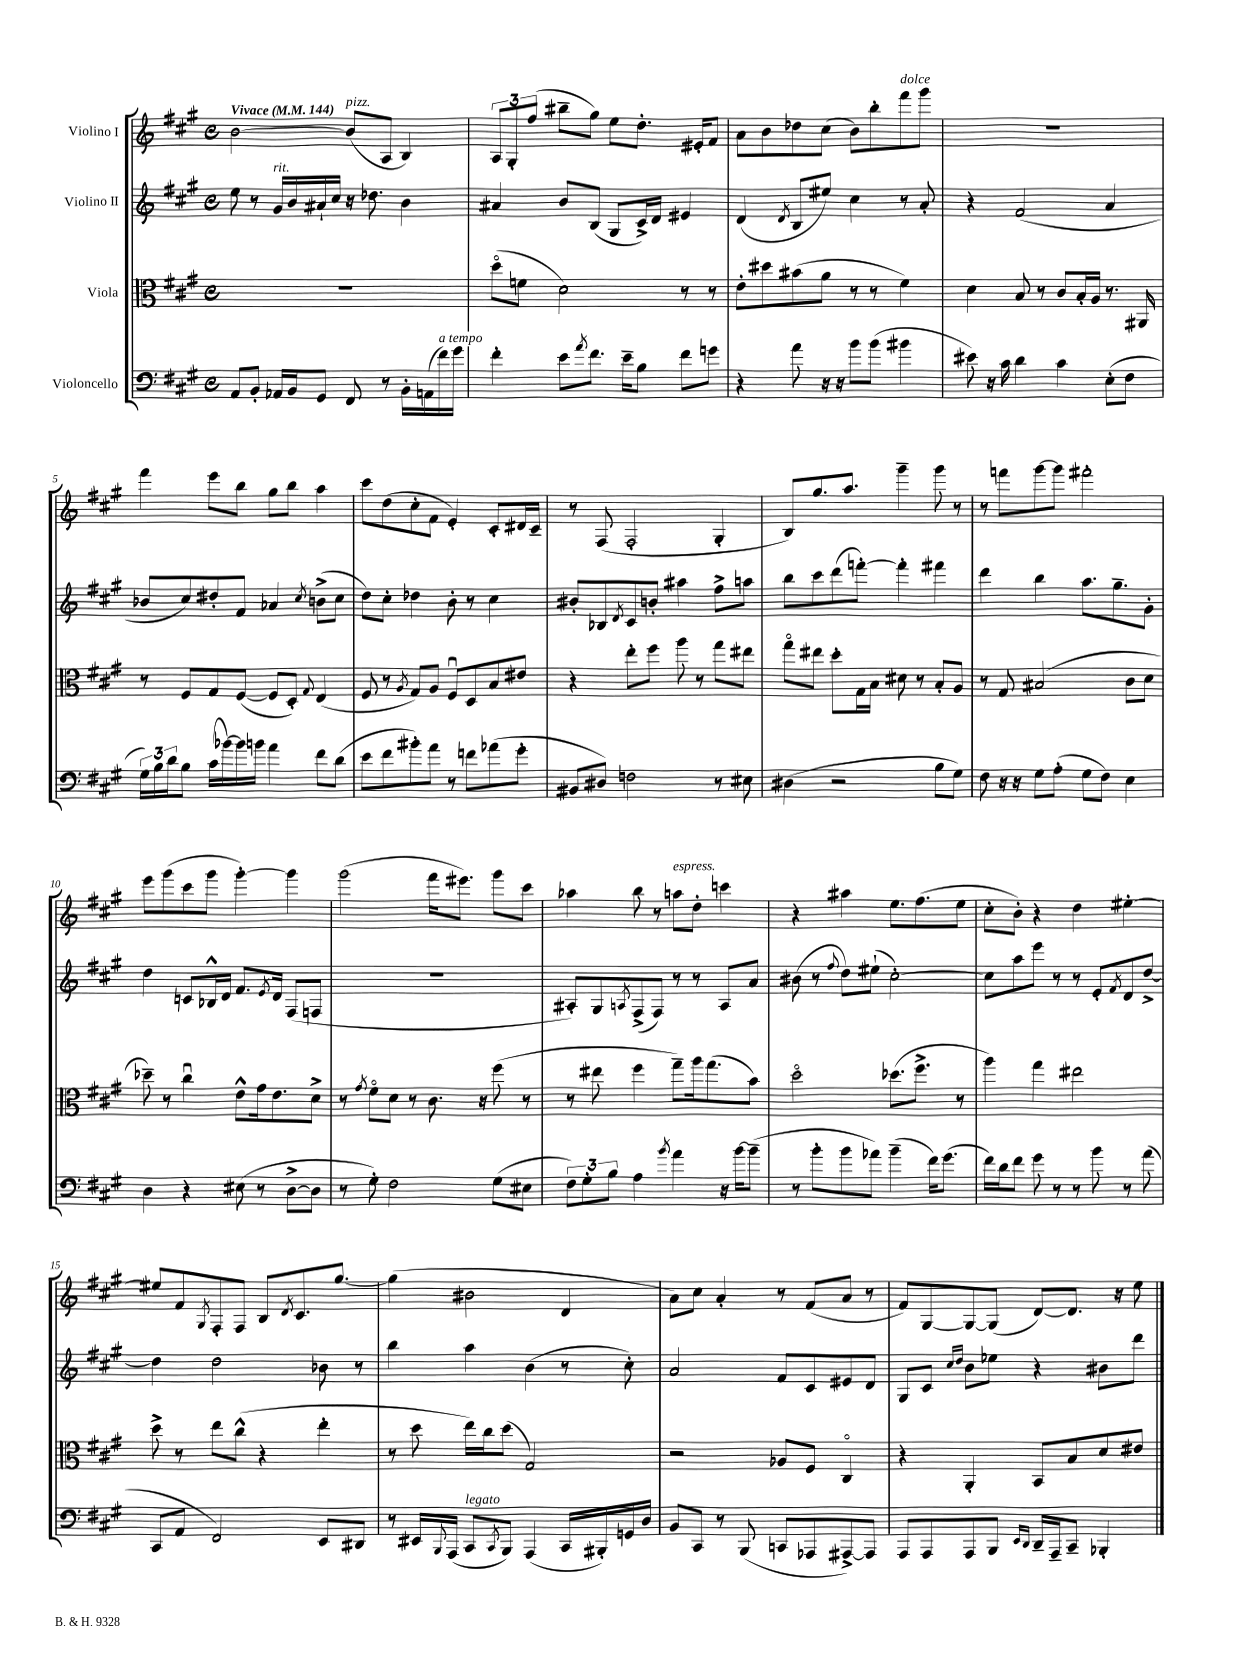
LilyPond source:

<<
\new StaffGroup <<
\new Staff = "s0" \with { instrumentName = "Violino I" } {
    \clef treble \key a \major \defaultTimeSignature \time 4/4 \tempo "Vivace" 4 = 144
    b'2~ b'8^\markup { \italic "pizz." }( a8 b4) |
    \tuplet 3/2 { a8 gis8-. fis''8( } bis''8-- gis''8) e''8 d''8.-. eis'16-. fis'8 |
    a'8 b'8 des''8 cis''8( b'8) b''8-. fis'''8^\markup { \italic "dolce" } gis'''8 |
    R1 |
    fis'''4 e'''8 b''8 gis''8 b''8 a''4 |
    cis'''8 d''8( cis''8-. fis'8 e'4-.) cis'8-. dis'16 cis'16-- |
    r8 fis8( fis2-. gis4-. |
    b8) gis''8. a''8. gis'''4-- gis'''8 r8 |
    r8 f'''8 gis'''8~ gis'''8 fis'''2-. |
    e'''8 gis'''8( cis'''8 gis'''8 gis'''4~-.) gis'''4 |
    gis'''2( fis'''16 eis'''8.) gis'''8 cis'''8 |
    aes''4 b''8 r8 a''8^\markup { \italic "espress." } d''8-. c'''4 |
    r4 ais''4 e''8. fis''8.( e''8 |
    cis''8-. b'8-.) r4 d''4 eis''4~-. |
    eis''8 fis'8 \acciaccatura { gis8 } fis8-. fis8 b8 \acciaccatura { d'8 } cis'8. gis''8.~ |
    gis''4( bis'2 d'4 |
    a'8) cis''8 a'4-. r8 fis'8( a'8 r8 |
    fis'8) gis8~ gis8~ gis8( d'8~) d'8. r16 e''8 \bar "|." |
}
\new Staff = "s1" \with { instrumentName = "Violino II" } {
    \clef treble \key a \major \defaultTimeSignature \time 4/4
    e''8 r8 gis'16^\markup { \italic "rit." } b'16 ais'16-! cis''16 r16 des''8. b'4 |
    ais'4 b'8 b8( gis8 cis'16->) d'16 eis'4 |
    d'4( \acciaccatura { d'8 } b8 eis''8) cis''4 r8 a'8-. |
    r4 fis'2( a'4 |
    bes'8 cis''8) dis''8-. fis'8 aes'4 \acciaccatura { cis''8 } b'8->( cis''8 |
    d''8) cis''8-. des''4 b'8-. r8 cis''4 |
    bis'8-. bes8 \acciaccatura { d'8 } cis'8 b'8-. ais''4 fis''8-> a''8 |
    b''8 cis'''8 d'''8( f'''8~-.) f'''4-. fis'''4 |
    d'''4 b''4 a''8. gis''8.-- gis'8-. |
    d''4 c'8 bes16-^ d'16 fis'8. \acciaccatura { e'8 } d'16 fis8( f8 |
    R1 |
    ais8-.) gis8 \acciaccatura { a8 } fis8->( fis8) r8 r8 a8 a'8 |
    bis'8( r8 \appoggiatura { fis''8 } d''8) eis''8-!( cis''2~-.) |
    cis''8 a''8 e'''8 r8 r8 e'8-. \acciaccatura { fis'8 } d'8 d''8~-> |
    d''4 d''2 bes'8 r8 |
    b''4 a''4 b'4( r8 cis''8-.) |
    a'2 fis'8 cis'8 eis'8 d'8 |
    gis8 cis'8 \grace { cis''16 d''16 } b'8 ees''8 r4 bis'8 d'''8 \bar "|." |
}
\new Staff = "s2" \with { instrumentName = "Viola" } {
    \clef alto \key a \major \defaultTimeSignature \time 4/4
    R1 |
    d''8\flageolet( f'8 d'2) r8 r8 |
    e'8-. dis''8 bis'8( a'8 r8 r8 fis'4) |
    d'4 b8 r8 cis'8 b16-. a16 r8. ais,16 |
    r8 fis8 gis8 fis8~( fis8 d8-.) \appoggiatura { gis8 } e4( |
    fis8 r8 \acciaccatura { a8 } gis8) a8 fis8\downbow d8 b8 eis'8 |
    r4 e''8-. fis''8 a''8 r8 gis''8 eis''8 |
    gis''8\flageolet eis''8 d''8-. gis16 b16 dis'8 r8 b8-. a8 |
    r8 gis8 bis2( cis'8 d'8 |
    des''8--) r8 cis''4\downbow e'8-^ gis'16 e'8. d'8-> |
    r8 \acciaccatura { gis'8 } fis'8\flageolet d'8 r8 cis'8. r16 fis''8( r8 |
    r8 eis''8 fis''4 gis''8--) a''16 gis''8.( b'8) |
    d''2\flageolet des''8.( fis''8.-> r8 |
    a''4) gis''4 eis''2 |
    d''8-> r8 e''8 cis''8-^( r4 e''4-. |
    r8 d''8 e''16) cis''16 d''8( gis2) |
    r2 aes8 fis8 cis4\flageolet |
    r4 a,4-. b,8 b8 d'8 eis'8 \bar "|." |
}
\new Staff = "s3" \with { instrumentName = "Violoncello" } {
    \clef bass \key a \major \defaultTimeSignature \time 4/4
    a,8 b,8-. aes,16 b,16 gis,8 fis,8 r8 b,16-. a,16( fis'16^\markup { \italic "a tempo" }) gis'16 |
    fis'4-. e'8 \acciaccatura { a'8 } fis'8. e'16-- b8 fis'8 g'8 |
    r4 a'8 r16 r16 b'8 b'8( bis'4 |
    eis'8) r16 cis'16 d'4 cis'4 e8-.( fis8 |
    \tuplet 3/2 { gis16) b16 d'16 } b8 cis'16( bes'16~) bes'16 b'16 a'4 fis'8 d'8( |
    e'8 fis'8 bis'8-.) a'8 r8 f'8 aes'8( gis'8-. |
    bis,8 dis8) f2 r8 eis8 |
    dis4( r2 b8 gis8) |
    fis8 r16 r16 gis8 a8-.( gis8 fis8) e4 |
    d4 r4 eis8( r8 d8~-> d8 |
    r8 gis8-.) fis2 gis8( eis8 |
    \tuplet 3/2 { fis8) gis8-. b8 } a4 \acciaccatura { b'8 } a'4 r16 b'16~ b'8--( |
    r8 b'8-. b'8 aes'8) b'4--( fis'16) gis'8.( |
    fis'16) d'16 fis'8 gis'8 r8 r8 b'8 r8 a'8( |
    cis,8 a,8 fis,2) e,8 dis,8 |
    r8 eis,16 \appoggiatura { b,,8 } a,,16( cis,8^\markup { \italic "legato" } \acciaccatura { cis,8 } b,,8) a,,4( cis,16 bis,,16-.) g,16 d16 |
    b,8 cis,8 r8 b,,8( c,8 aes,,8 ais,,8~->) ais,,8 |
    a,,8 a,,8 a,,8 b,,8 \grace { e,16 d,16 } d,16-- a,,16-- cis,8-- bes,,4-. \bar "|." |
}
>>
>>
